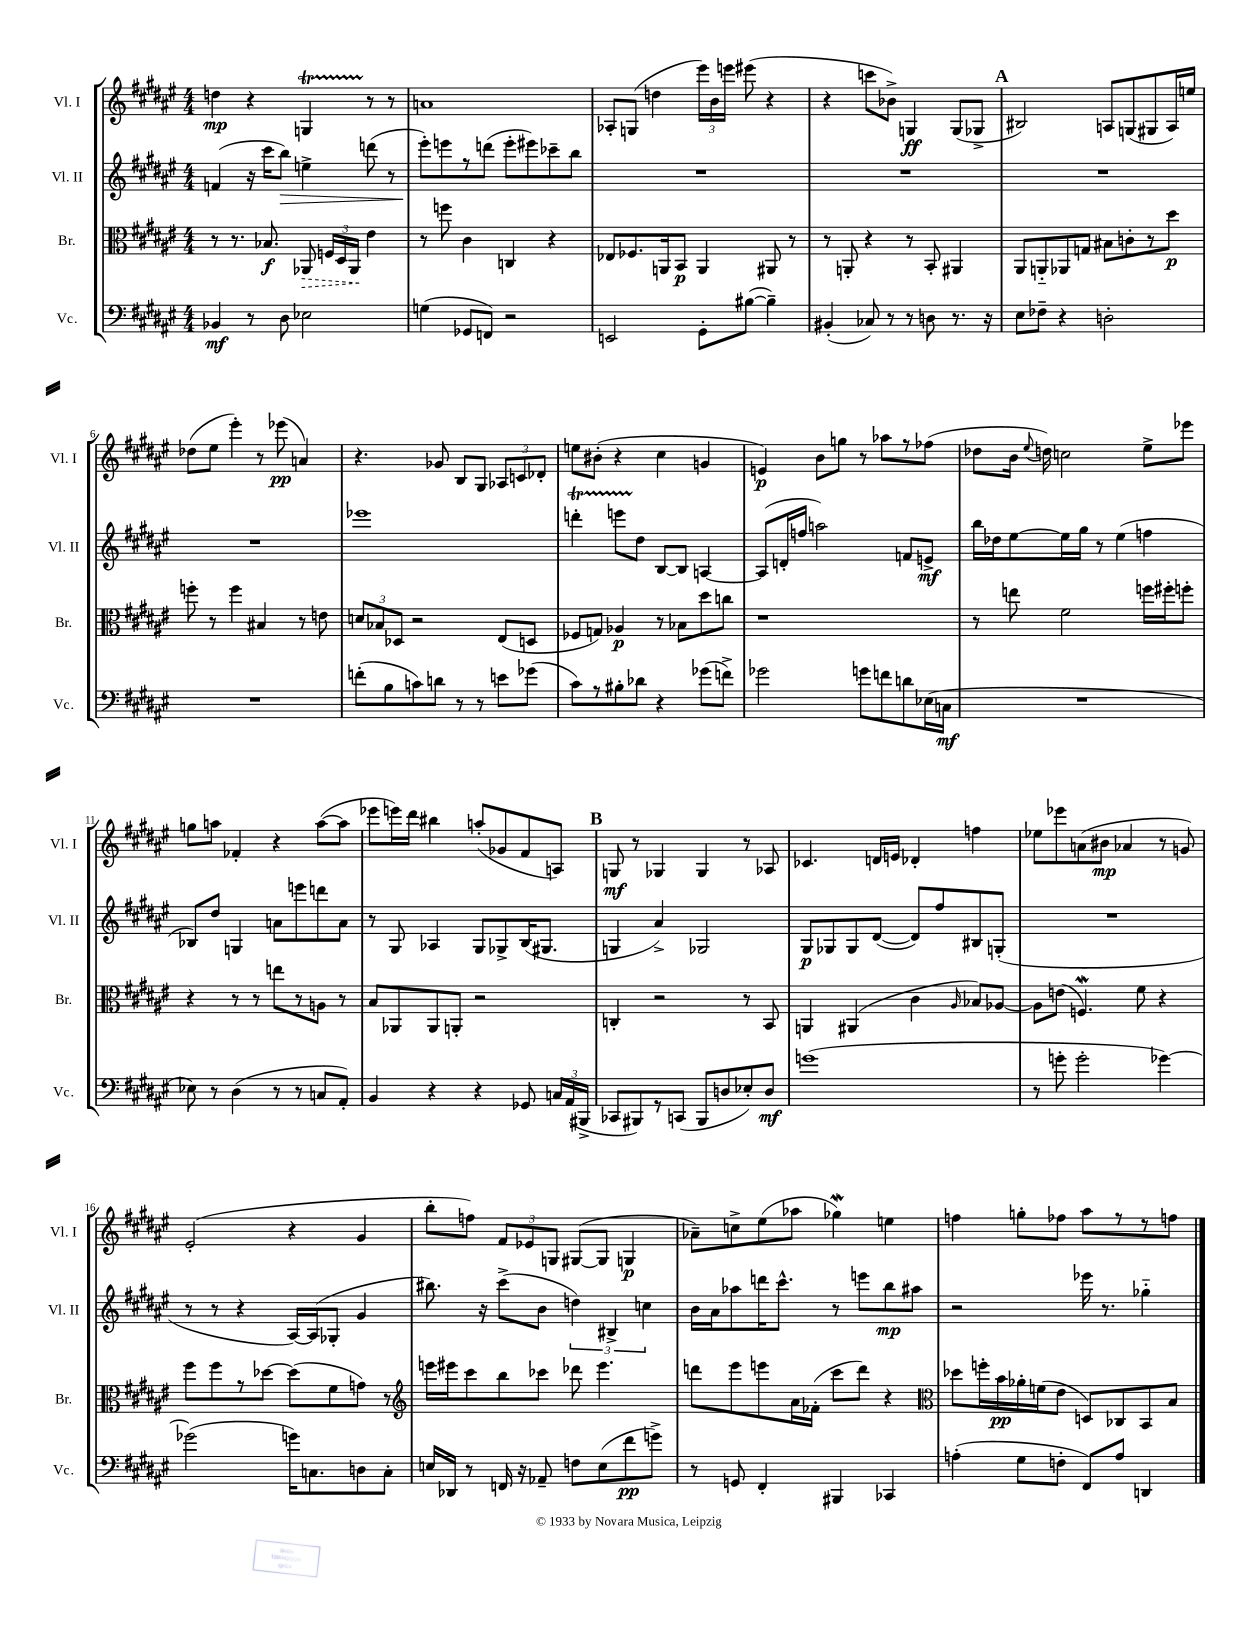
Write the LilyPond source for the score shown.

<<
\new StaffGroup <<
\new Staff = "s0" \with { instrumentName = "Vl. I" shortInstrumentName = "Vl. I" } {
    \clef treble \key fis \major \numericTimeSignature \time 4/4
    \autoBeamOff d''4\mp r4 g4\startTrillSpan r8\stopTrillSpan r8 |
    a'1 |
    aes8[-. g8]( d''4 \tuplet 3/2 { eis'''16[) b'16 e'''16] } eis'''8( r4 |
    r4 c'''8[ bes'8]->) g4\ff g8[( ges8]-> |
    \mark \markup { \bold "A" } bis2) a8[ g8( gis8 a16) e''16] |
    des''8[( eis''8] eis'''4-.) r8 ees'''8\pp( a'4) |
    r4. ges'8 b8[ gis8] \tuplet 3/2 { aes8[ c'8 des'8]-. } |
    e''8[ bis'8]-.( r4 cis''4 g'4 |
    e'4\p) b'8[ g''8] r8 aes''8[ r8 fes''8]( |
    des''8[ b'16] \appoggiatura { eis''8 } d''16) c''2 eis''8[-> ees'''8] |
    g''8[ a''8] fes'4-. r4 a''8[~( a''8] |
    ees'''8[ e'''16) dis'''16] bis''4 a''8[-.( ges'8 fis'8 a8]) |
    \mark \markup { \bold "B" } g8\mf r8 ges4 ges4 r8 aes8 |
    ces'4. d'16[ e'16] des'4-. f''4 |
    ees''8[ ees'''8 a'8( bis'8]\mp aes'4 r8 g'8) |
    eis'2-.( r4 gis'4 |
    b''8[-. f''8]) \tuplet 3/2 { fis'8[ ees'8 g8] } gis8[~( gis8] g4\p |
    aes'8[--) c''8-> eis''8( aes''8] ges''4\mordent) e''4 |
    f''4 g''8[-. fes''8] ais''8[ r8 r8 f''8] \bar "|." |
}
\new Staff = "s1" \with { instrumentName = "Vl. II" shortInstrumentName = "Vl. II" } {
    \clef treble \key fis \major \numericTimeSignature \time 4/4
    \autoBeamOff f'4( r16 cis'''16[ b''8]\>) e''4-> d'''8( r8 |
    eis'''8[-.\!) e'''8 r8 d'''8]( e'''8[-. eis'''8) ces'''8-- b''8] |
    R1 |
    R1 |
    \mark \markup { \bold "A" } R1 |
    R1 |
    ees'''1 |
    d'''4-.\startTrillSpan e'''8[ dis''8]\stopTrillSpan b8[~ b8] a4~ |
    a8[( d'16-. f''16] a''2) f'8[ e'8]->\mf |
    b''16[ des''16 eis''8~ eis''16 gis''16] r8 eis''4( f''4 |
    bes8[) dis''8] g4 a'8[ e'''8 d'''8 a'8] |
    r8 gis8 aes4 gis8[ ges8-> b16( gis8.] |
    \mark \markup { \bold "B" } g4 ais'4->) ges2 |
    gis8[\p ges8 ges8 dis'8]~( dis'8[) fis''8 bis8 g8]-.( |
    R1 |
    r8 r8 r4 ais16[~) ais16( ges8]-. gis'4 |
    bis''8.) r16 cis'''8[->( b'8] \tuplet 3/2 { d''4) bis4-> c''4 } |
    b'16[ ais'16 aes''8 d'''16 cis'''8.]-^ r8 e'''8[ b''8\mp ais''8] |
    r2 ees'''16 r8. ges''4-_ \bar "|." |
}
\new Staff = "s2" \with { instrumentName = "Br." shortInstrumentName = "Br." } {
    \clef alto \key fis \major \numericTimeSignature \time 4/4
    \autoBeamOff r8 r8. bes8.\f \once \override Hairpin.style = #'dashed-line aes,8\> \tuplet 3/2 { f16[ dis16 aes,16]\! } eis'4 |
    r8 f''8 cis'4 c4 r4 |
    ees8[ fes8. a,16 b,8]\p a,4 ais,8 r8 |
    r8 a,8-. r4 r8 b,8-. ais,4 |
    \mark \markup { \bold "A" } ais,8[ a,8-_ aes,8 g8] bis8[ c'8-. r8 dis''8]\p |
    f''8-. r8 f''4 bis4 r8 e'8 |
    \tuplet 3/2 { d'8[ bes8 des8] } r2 eis8[( d8] |
    fes8[ g8]) aes4\p r8 bes8[ dis''8 c''8] |
    r1 |
    r8 e''8 fis'2 f''16[ fis''16-. f''8]-. |
    r4 r8 r8 e''8[ r8 a8] r8 |
    b8[ aes,8 aes,8 a,8]-. r2 |
    \mark \markup { \bold "B" } c4-. r2 r8 b,8 |
    a,4 ais,4( cis'4 \grace { ais16 } bes8[) aes8]~ |
    aes8[ e'8]( f4.\mordent) fis'8 r4 |
    fis''8[ fis''8 r8 des''8]~ des''8[( fis'8 g'8]) r8 |
    \clef treble e'''16[ eis'''16 cis'''8 b''8 ces'''8] des'''8 eis'''4. |
    d'''8[ eis'''8 e'''8 ais'16 fes'16]-.( cis'''8[ d'''8]) r4 |
    \clef alto des''8[ f''16-. b'16\pp aes'16-. f'16( eis'8] d8[) ces8 b,8 b8] \bar "|." |
}
\new Staff = "s3" \with { instrumentName = "Vc." shortInstrumentName = "Vc." } {
    \clef bass \key fis \major \numericTimeSignature \time 4/4
    \autoBeamOff bes,4\mf r8 dis8 ees2 |
    g4( ges,8[ f,8]) r2 |
    e,2 gis,8[-. bis8]~( bis4--) |
    bis,4-.( ces8) r8 r8 d8 r8. r16 |
    \mark \markup { \bold "A" } eis8[ fes8]-- r4 d2-. |
    R1 |
    f'8[-.( b8 c'8) d'8] r8 r8 e'8[ ges'8]( |
    cis'8[) r8 bis8-. des'8] r4 ges'8[( f'8]->) |
    ges'2 g'8[ f'8 d'8 ees16( c16]\mf |
    R1 |
    ees8) r8 dis4( r8 r8 c8[ ais,8]-.) |
    b,4 r4 r4 ges,8 \tuplet 3/2 { c16[ ais,16( bis,,16]-> } |
    \mark \markup { \bold "B" } ces,8[ bis,,8) r8 c,8]( bis,,8[ d8 ees8-.) d8]\mf |
    g'1( |
    r8 g'8-. g'2-. ges'4~) |
    ges'2( g'16[) c8. d8 c8]-. |
    e16[ des,16] r8 f,16 r16 aes,8-- f8[ e8( fis'8\pp g'8]->) |
    r8 g,8 fis,4-. bis,,4 ces,4 |
    a4-.( gis8[ f8]-. fis,8[) a8] d,4 \bar "|." |
}
>>
>>
